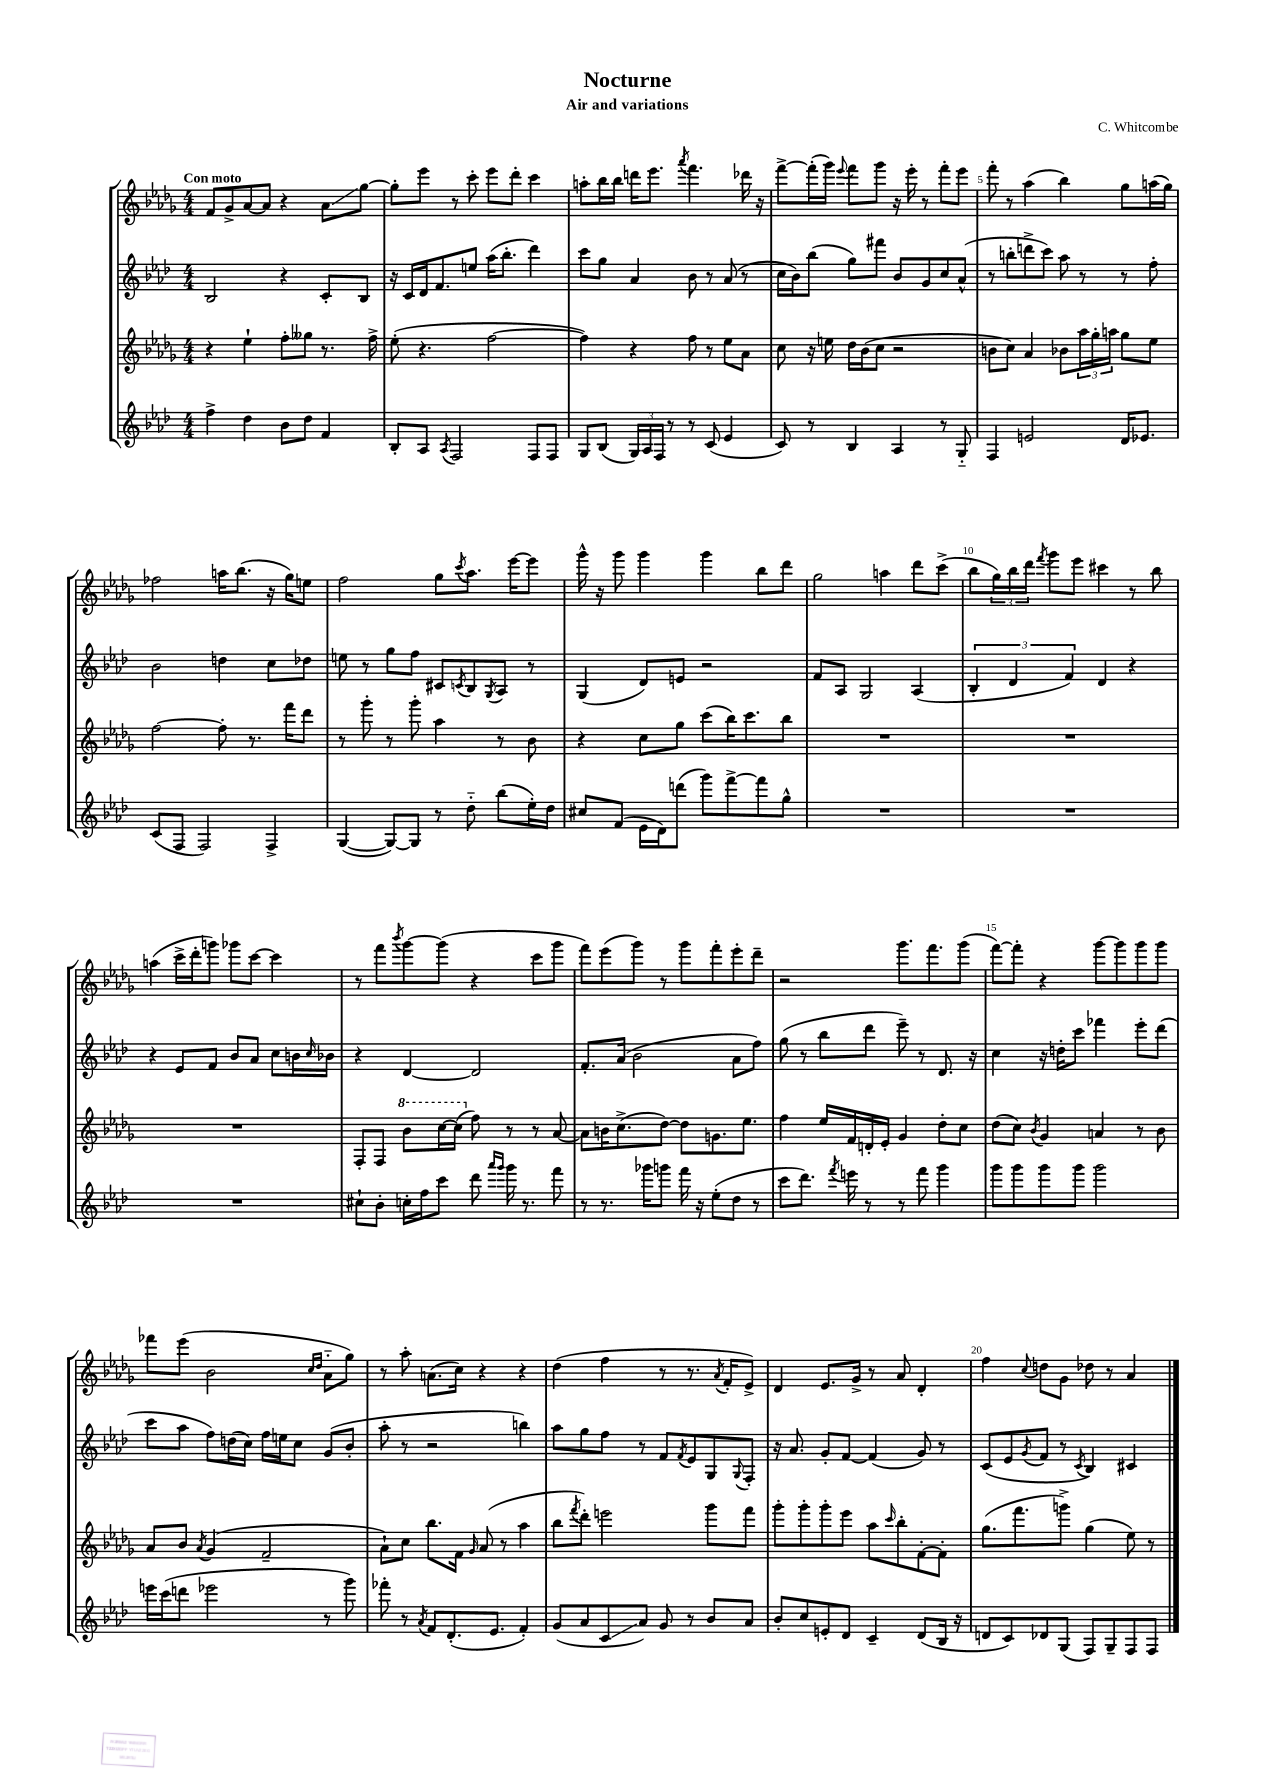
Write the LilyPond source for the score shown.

\header { title = "Nocturne" composer = "C. Whitcombe" subtitle = "Air and variations" }
<<
\new StaffGroup <<
\new Staff = "s0" {
    \clef treble \key des \major \numericTimeSignature \time 4/4 \tempo "Con moto"
    f'8 ges'8-> aes'8~ aes'8 r4 aes'8\glissando ges''8~ |
    ges''8-. ees'''8 r8 c'''8-. ees'''8 des'''8-. c'''4 |
    a''8-. bes''16 bes''16 d'''16 ees'''8. \acciaccatura { aes'''8 } f'''4. des'''16 r16 |
    f'''8~-> f'''16-.( ges'''16) \appoggiatura { ees'''8 } f'''8 ges'''8 r16 ees'''16-. r8 f'''8-. ees'''8 |
    f'''8-. r8 aes''4( bes''4) ges''8 a''16( ges''16) |
    fes''2 a''16 bes''8.( r16 ges''16) e''8 |
    f''2 ges''8 \acciaccatura { c'''8 } aes''8. ees'''16~ ees'''8 |
    ges'''16-^ r16 ges'''8 ges'''4 ges'''4 bes''8 des'''8 |
    ges''2 a''4 des'''8 c'''8->( |
    bes''8 \tuplet 3/2 { ges''16) bes''16 des'''16 } \acciaccatura { f'''8 } ges'''8 ees'''8 cis'''4 r8 bes''8 |
    a''4( c'''16-> des'''16-. g'''8) ges'''8 c'''8~ c'''4 |
    r8 f'''8 \acciaccatura { bes'''8 } ges'''8~ ges'''8( r4 c'''8 ges'''8 |
    f'''8) ees'''8( ges'''8) r8 ges'''8 f'''8-. ees'''8-. des'''8-- |
    r2 ges'''8. f'''8. ges'''8( |
    f'''8~) f'''8-. r4 ges'''8~ ges'''8 ges'''8 ges'''8 |
    fes'''8 ees'''8( bes'2 \grace { c''16 des''16 } aes'8-_ ges''8) |
    r8 aes''8-. a'8.( c''16) r4 r4 |
    des''4( f''4 r8 r8. \acciaccatura { aes'8 } f'16-. ees'8->) |
    des'4 ees'8. ges'16-> r8 aes'8 des'4-. |
    f''4 \appoggiatura { c''8 } d''8 ges'8 des''8 r8 aes'4 \bar "|." |
}
\new Staff = "s1" {
    \clef treble \key aes \major \numericTimeSignature \time 4/4
    bes2 r4 c'8-. bes8 |
    r16 c'16 des'16 f'8. e''8 aes''16( bes''8.-. des'''4) |
    c'''8 g''8 aes'4 bes'8 r8 aes'8( r8 |
    c''16 bes'16) bes''8( g''8) fis'''8 bes'8 g'8 c''8 aes'8-^( |
    r8 b''8-. d'''8-> c'''8) aes''8 r8 r8 f''8-. |
    bes'2 d''4 c''8 des''8 |
    e''8 r8 g''8 f''8 cis'8 \acciaccatura { c'8 } bes8 \acciaccatura { g8 } aes8 r8 |
    g4( des'8) e'8 r2 |
    f'8 aes8 g2 aes4( |
    \tuplet 3/2 { bes4-. des'4 f'4) } des'4 r4 |
    r4 ees'8 f'8 bes'8 aes'8 c''8 b'16 \grace { c''16 } bes'16 |
    r4 des'4~ des'2 |
    f'8.-. aes'16( bes'2 aes'8 f''8) |
    g''8( r8 bes''8 des'''8 ees'''8--) r8 des'8. r16 |
    c''4 r16 d''16-. c'''8 fes'''4 ees'''8-. des'''8( |
    c'''8 aes''8 f''8) d''16( c''16) f''16 e''16 c''8 g'8( bes'8-. |
    aes''8-. r8 r2 b''4) |
    aes''8 g''8 f''8 r8 f'8 \acciaccatura { f'8 } ees'8 g8 \appoggiatura { g8 } f8-. |
    r16 aes'8. g'8-. f'8~ f'4( g'8) r8 |
    c'8( ees'8 \acciaccatura { g'8 } f'8 r8 \acciaccatura { c'8 } bes4) cis'4 \bar "|." |
}
\new Staff = "s2" {
    \clef treble \key des \major \numericTimeSignature \time 4/4
    r4 ees''4-! f''8-. geses''8 r8. f''16-> |
    ees''8-.( r4. f''2~ |
    f''4) r4 f''8 r8 ees''8 aes'8 |
    c''8 r16 e''16 des''16 bes'16( c''8 r2 |
    b'8 c''8) aes'4 bes'8 \tuplet 3/2 { aes''16 ges''16-. a''16 } ges''8 ees''8 |
    f''2~ f''8-. r8. f'''16 des'''8 |
    r8 ges'''8-. r8 ges'''8-. aes''4 r8 bes'8 |
    r4 c''8 ges''8 c'''8( bes''16) c'''8. bes''8 |
    R1 |
    R1 |
    R1 |
    f8-. f8 \ottava #1 bes''8 c'''16~ c'''16( \ottava #0 f''8) r8 r8 aes'8~ |
    aes'8 b'16 c''8.->( des''8~) des''8 g'8. ees''8. |
    f''4 ees''16 f'16 d'16-. ees'16-. ges'4 des''8-. c''8 |
    des''8( c''8) \acciaccatura { bes'8 } ges'4 a'4 r8 bes'8 |
    aes'8 bes'8 \acciaccatura { aes'8 } ges'4( f'2-- |
    aes'8-!) c''8 bes''8. f'16 \grace { ges'16 } aes'8( r8 aes''4 |
    bes''8 \acciaccatura { f'''8 } des'''8-.) e'''2 ges'''8 f'''8 |
    ges'''8-. ges'''8-. ges'''8-. ees'''8 aes''8 \grace { c'''16 } bes''8-. f'8~-. f'8-. |
    ges''8.( f'''8. g'''8->) ges''4( ees''8) r8 \bar "|." |
}
\new Staff = "s3" {
    \clef treble \key aes \major \numericTimeSignature \time 4/4
    f''4-> des''4 bes'8 des''8 f'4 |
    bes8-. aes8 \acciaccatura { aes8 } f2 f8 f8 |
    g8 bes8( \tuplet 3/2 { g16) aes16 f16 } r8 r8 c'8( ees'4 |
    c'8) r8 bes4 aes4 r8 g8-_ |
    f4 e'2 des'16 ees'8. |
    c'8( f8 f2) f4-> |
    g4~( g8~) g8 r8 des''8-_ bes''8( ees''16-.) des''16 |
    cis''8 f'8( ees'16 des'16) d'''8( g'''8) f'''8~-> f'''8 g''8-^ |
    R1 |
    R1 |
    R1 |
    cis''8-! bes'8-. c''16-. f''16 c'''8 des'''8 \grace { aes'''16 g'''16 } g'''16 r8. f'''8 |
    r8 r8. ges'''16 g'''8 f'''16 r16 ees''8-.( des''8 r8 |
    c'''8 des'''8.) \acciaccatura { f'''8 } e'''16 r8 r8 f'''8 g'''4 |
    g'''8 g'''8 g'''8 g'''8 g'''2 |
    e'''16 c'''16( d'''8 ees'''2 r8 g'''8) |
    fes'''8-. r8 \acciaccatura { aes'8 } f'8 des'8.-.( ees'8. f'4-.) |
    g'8( aes'8 c'8\glissando aes'8) g'8 r8 bes'8 aes'8 |
    bes'8-. c''8 e'8-. des'8 c'4-- des'8( bes16 r16 |
    d'8 c'8) des'8 g8( f8) g8-- f8 f8 \bar "|." |
}
>>
>>
\layout { \context { \Score \override BarNumber.break-visibility = ##(#f #t #t) barNumberVisibility = #(every-nth-bar-number-visible 5) } }
